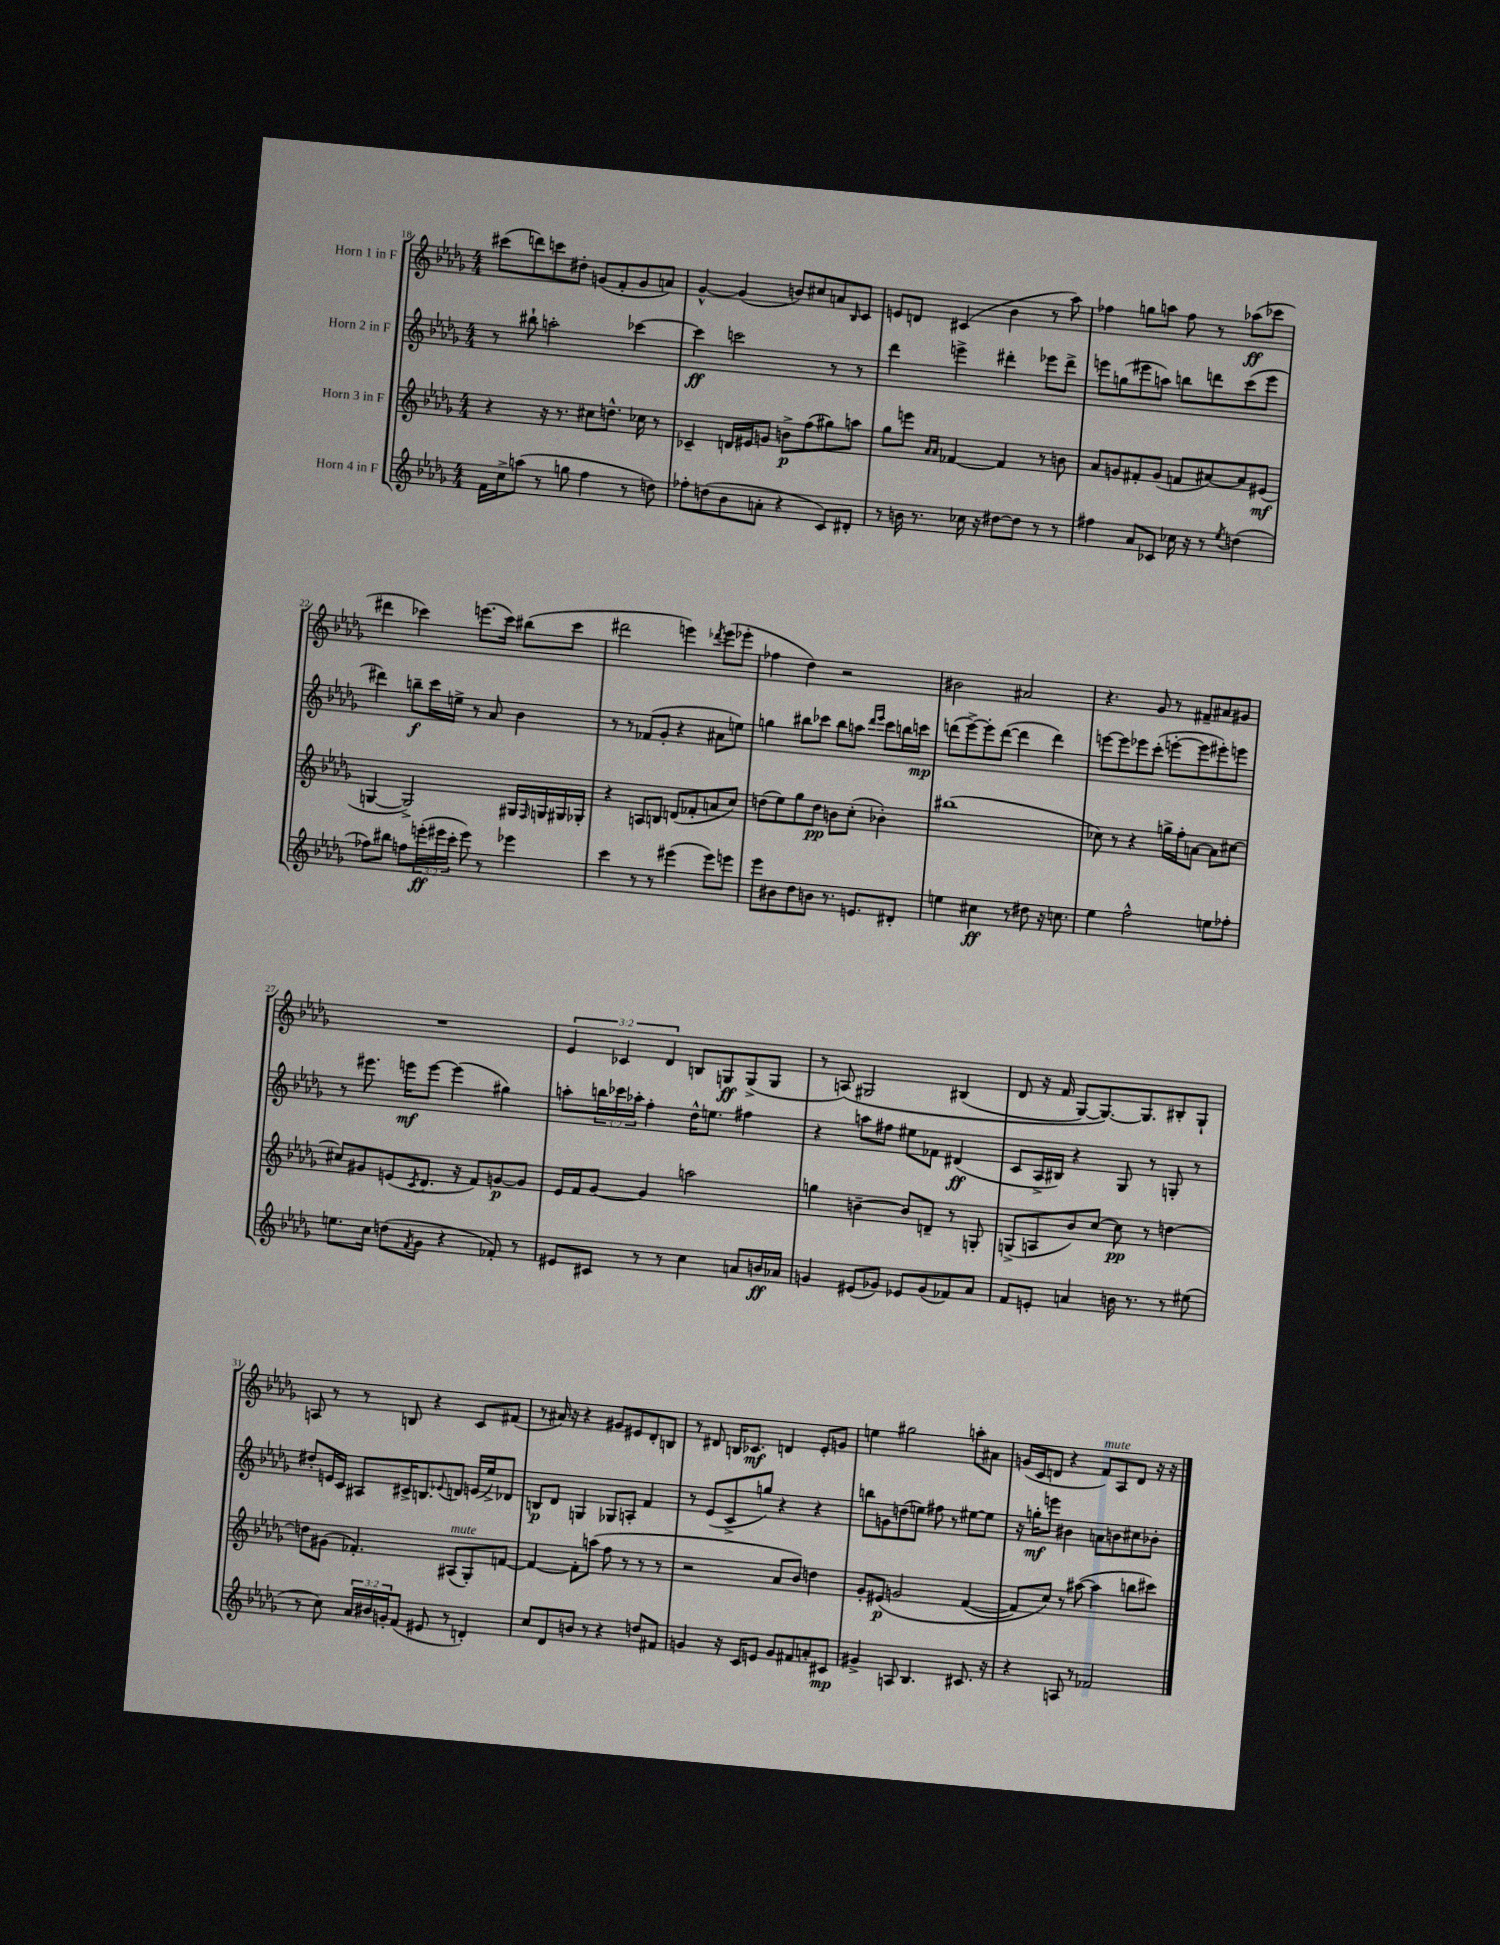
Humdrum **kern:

**kern	**kern	**kern	**kern
*staff4	*staff3	*staff2	*staff1
*clefG2	*clefG2	*clefG2	*clefG2
*k[b-e-a-d-g-]	*k[b-e-a-d-g-]	*k[b-e-a-d-g-]	*k[b-e-a-d-g-]
*M4/4	*M4/4	*M4/4	*M4/4
16f	4r	8r	(8ccc#
16cc^	.	.	.
(8aa	.	8bb#`	8ddd)
8r	16r	2aa'	8ccc
.	8.r	.	.
8gg	.	.	8dd#'
4ff	8cc#	.	(8g
.	8.dd^^	.	8f'
8r	.	[4ccc-	8g
.	16cc-	.	.
8dd)	8r	.	8a)
=	=	=	=
8ff-'	4c-~	4ccc-]	[4g-^^
(8dd	.	.	.
8b-	16d	2ccc	(4g-]
.	16e#	.	.
8a'	8g	.	.
4r	8b^	.	8b)
.	(8ff	.	8cc#
8c)	8gg#)	8r	8a
.	.	.	16qqB-
8d#'	8aa	8r	8c
=	=	=	=
8r	8gg-	4ddd-	8e
16b	8eee	.	8d
8.r	.	.	.
.	16qqa-	.	.
.	16qqa-	.	.
.	[4f-	4eee^	(4c#
16cc-	.	.	.
16r	.	.	.
[8dd#	4f-]	4ddd#'	4b-
8dd#]	.	.	.
8r	8r	8eee-	8r
8r	8b	8ddd#^	8aa-)
=	=	=	=
4ff#	8a-	8eee	4ff-
.	8g	(8gg	.
8a-	8f#'	8eee#	8gg
8c-	(8g	8aa)	8aa
16cc-	8f	8bb	8ff-
16r	.	.	.
8r	[8a#)	8ddd	8r
8qee-	.	.	.
(4dd	8a#]	(8ccc	(8aa-
.	(8e#	8eee#	8ccc-
=	=	=	=
8ff-)	[4G	4ddd#)	4ddd#
8bb#	.	.	.
8ff	2G^])	8bb~	4ccc-)
(24eee'	.	16ccc	.
24eee#	.	.	.
.	.	16ee^	.
24ccc'	.	.	.
8eee#)	.	8r	(8.eee
8r	.	8a-	.
.	.	.	16ccc-)
4eee-	16G#	4b-	(8bb#
.	16qqF	.	.
.	16G	.	.
.	16G#	.	8ccc-
.	16G-'	.	.
=	=	=	=
4ccc	4r	8r	2ddd#
.	.	8r	.
8r	8A	(8f-	.
8r	8B	8g-'	.
(4eee#	(8d	4r	4eee)
.	8f-'	.	.
.	.	.	8qddd-
8eee#)	8a	8a#	(8eee
8eee	8cc)	8ee)	8eee-'
=	=	=	=
8eee-	(8dd	4gg	4ff-
8b#	8ee-)	.	.
8dd-	8gg-	8bb#	4dd-)
8b	8dd	8ccc-	.
8.r	8b	8bb#	2r
.	(8cc'	8aa	.
8.e	.	.	.
.	.	16qqddd-	.
.	.	16qqeee-	.
.	4b-')	8ccc-	.
8d#'	.	16bb	.
.	.	16ccc	.
=	=	=	=
4ee	(1bb#	(8ddd	2b#
.	.	[8eee-^)	.
4cc#	.	8eee-']	.
.	.	([8ddd	.
8r	.	4ddd]	2a#
8dd#	.	.	.
16r	.	4ddd)	.
8.cc	.	.	.
=	=	=	=
4ee-	8cc-)	[8eee	4.r
.	8r	8eee]	.
2ff^^	4r	8eee-	.
.	.	(8ccc'	8g-
.	16gg^	[8eee'	8r
.	16ff'	.	.
.	[8a	8eee]	8f#~
8ee	8a]	8eee#')	8a#
8ff-'	[8cc#	8eee	8g#
=	=	=	=
8.ee	8cc#]	8r	1r
.	8g#	8.eee#	.
16cc	.	.	.
(8dd	(8e	.	.
.	.	16eee	.
8qf	8qc	.	.
8g-	8.d-	[8eee	.
4r	.	(4eee]	.
.	16r	.	.
.	8f)	.	.
8f-')	[8g	4gg#)	.
8r	8g]	.	.
=	=	=	=
8e#	16e-	8aa'	6e-
.	16f	.	.
8c#	[8g-	24bb	.
.	.	24ccc-	6c-
.	.	24aa-'	.
8r	4g-]	4ff'	.
.	.	.	6d-
8r	.	.	.
4cc	2aa	16dd-^^	8B
.	.	8.ee	.
.	.	.	8G
8a	.	4ff#	(8G^
16b	.	.	8G
16a-	.	.	.
=	=	=	=
4g	4gg	4r	8r
.	.	.	&(8A)
(8e#	[4b~	8aa	2G#
8g-)	.	8ff#	.
8e-	8b]	8ee#	.
(8g-	8d~	8f-	.
8f-)	8r	(4d#	(4B#
8a-	8G'	.	.
=	=	=	=
8f	(8G^	8c	8d-
8e'	8A	16A-^	16r
.	.	16B#)	16f
4a	8b-)	4r	[8G-)
.	[8cc	.	8.G-_&)
16b	8cc]	8G-	.
8.r	.	.	8.G-]
.	8r	8r	.
8r	[4dd	8G'	8B#'
(8ee#	.	8r	8G-`
=	=	=	=
8r	8dd]	8dd#'	8A
8cc)	(8g#	16e	8r
.	.	16c	.
24a-	4.f-')	8A#	8r
24b#	.	.	.
24g'	.	.	.
(8f	.	16c#^	8B
.	.	8.B	.
8e#	.	.	4r
.	.	8qqe-	.
8r	(8A#	8d	.
4d')	8G-')	(16e	8c
.	.	16ee-^)	.
.	[8f	8d-	(8f#
=	=	=	=
8cc	4f_	8B	8r
8d-	.	8d-	16a#)
.	.	.	16r
8b	8f']	4G	4r
8r	(8aa	.	.
4r	8ff	8G-	8g#
.	8r	8A'	8e#
8dd	8r	4f	8d-'
8f#	8r	.	8B
=	=	=	=
4g	2r	8r	8r
.	.	(8e-	8d#
16r	.	8c^	16B
16c	.	.	8.c-
8e	.	8gg)	.
8g	8a-	4r	4d
8f#	8b-)	.	.
8a'	4dd	4r	8e-'
8c#	.	.	8g
=	=	=	=
4g#^	8g-'	8bb	4ee
.	&(8e#	8g	.
8A	2g	(8dd	2gg#
4.B-	.	8ee)	.
.	.	8ff#	.
.	.	8r	.
8.c#	([4f	[8ee#	8aa'
.	.	8ee#]	8a#
16r	.	.	.
=	=	=	=
4r	8f])	16r	(16g
.	.	16gg'	16c
.	8cc&)	8eee	8d
8A	8r	4b#	4r
8r	([8aa#	.	.
2f-	4aa#]	8a	8f)
.	.	8b	8A-
.	8bb	8cc#	8d
.	8ccc#)	8b-'	16r
.	.	.	16r
==	==	==	==
*-	*-	*-	*-
